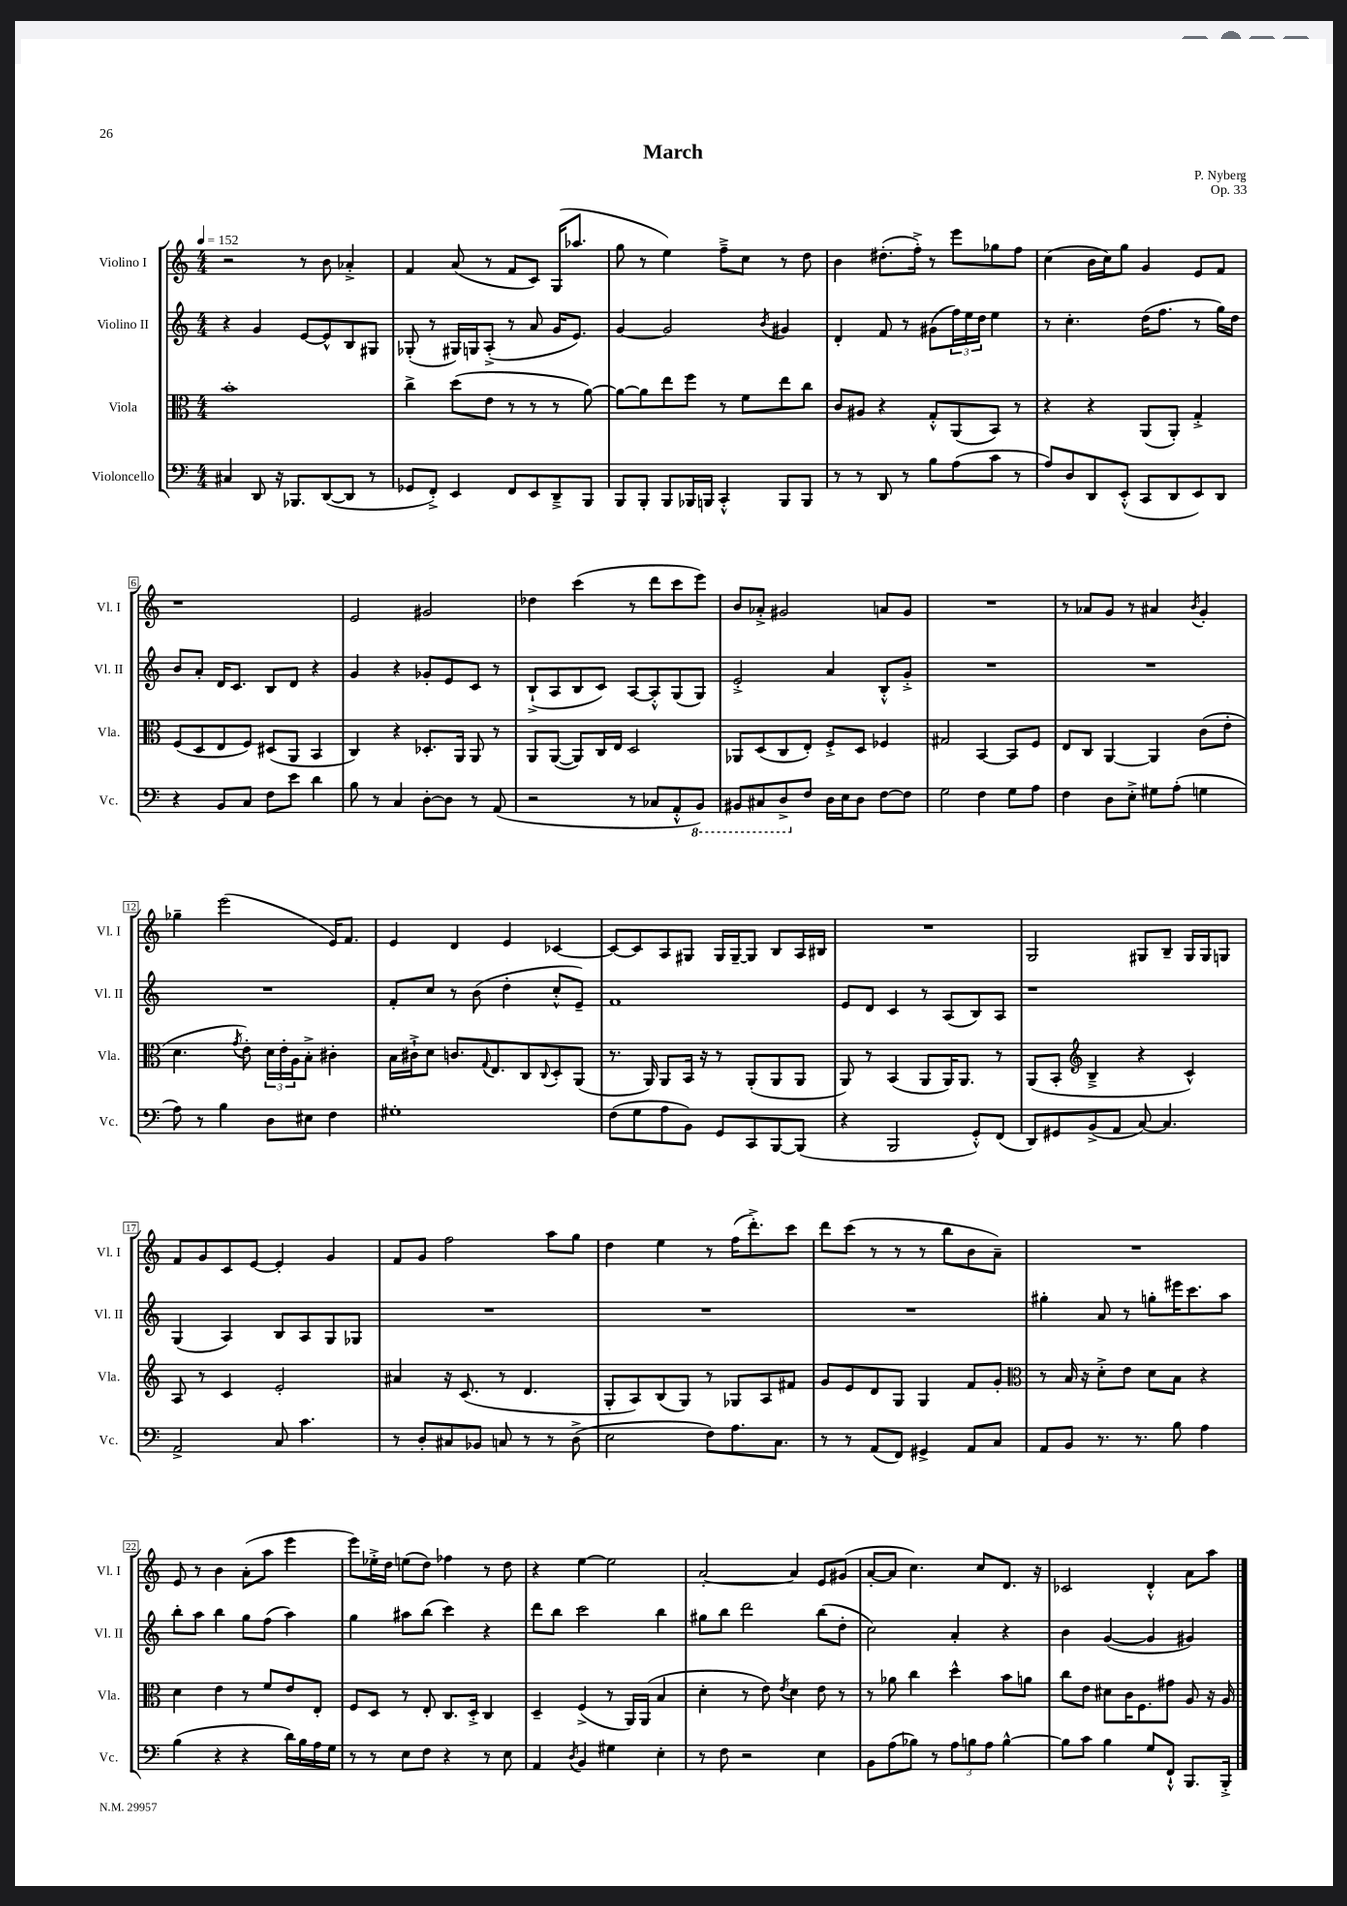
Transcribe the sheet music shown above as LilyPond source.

\header { title = "March" composer = "P. Nyberg" opus = "Op. 33" }
<<
\new StaffGroup <<
\new Staff = "s0" \with { instrumentName = "Violino I" shortInstrumentName = "Vl. I" } {
    \clef treble \key c \major \numericTimeSignature \time 4/4 \tempo 4 = 152
    r2 r8 b'8 aes'4-.-> |
    f'4 a'8( r8 f'8 c'8) g16( aes''8. |
    g''8 r8 e''4) f''8---> c''8 r8 d''8 |
    b'4 dis''8.-.( f''16-.->) r8 e'''8 ges''8 f''8 |
    c''4( b'16 c''16) g''8 g'4 e'8 f'8 |
    r1 |
    e'2 gis'2 |
    des''4 c'''4( r8 d'''8 c'''8 e'''8) |
    b'8 aes'8-.-> gis'2 a'8 gis'8 |
    R1 |
    r8 aes'8 g'8 r8 ais'4 \acciaccatura { b'8 } g'4-. |
    ges''4-- e'''2( e'16) f'8. |
    e'4 d'4 e'4 ces'4~ |
    ces'8~ ces'8 a8 gis8 gis16 gis16~-- gis8 b8 a16 bis16 |
    R1 |
    g2 gis8 b8-- gis16 gis16 g8 |
    f'8 g'8 c'8 e'8~ e'4-. g'4 |
    f'8 g'8 f''2 a''8 g''8 |
    d''4 e''4 r8 f''16( d'''8.-.->) c'''8 |
    d'''8 c'''8( r8 r8 r8 b''8 b'8 a'8--) |
    R1 |
    e'8 r8 b'4 a'8-.( a''8 e'''4 |
    e'''8) ees''16-.-> d''16 e''8( d''8) fes''4 r8 d''8 |
    r4 e''4~ e''2 |
    a'2~-. a'4 e'8 gis'8( |
    a'8~-. a'8 c''4.) c''8 d'8. r16 |
    ces'2 d'4-.-^ a'8 a''8 \bar "|." |
}
\new Staff = "s1" \with { instrumentName = "Violino II" shortInstrumentName = "Vl. II" } {
    \clef treble \key c \major \numericTimeSignature \time 4/4
    r4 g'4 e'8~ e'8-^ b8 gis8 |
    ges8-.( r8 gis16) g16 a8-.->( r8 a'8 g'16 e'8.) |
    g'4~ g'2 \acciaccatura { b'8 } gis'4 |
    d'4-. f'8 r8 gis'8( \tuplet 3/2 { f''16) e''16 d''16 } e''4 |
    r8 c''4.-. d''16( f''8. r8 g''16) d''16 |
    b'8 a'8-. d'16 c'8. b8 d'8 r4 |
    g'4 r4 ges'8-. e'8 c'8 r8 |
    b8-!->( a8 b8 c'8) a8~ a8-.-^ g8( g8) |
    e'2-.-> a'4 b8-.-^ g'8-.-> |
    R1 |
    R1 |
    R1 |
    f'8-. c''8 r8 b'8( d''4-. c''8-.-^ e'8--) |
    f'1 |
    e'8 d'8 c'4 r8 a8( b8) a8 |
    r1 |
    g4( a4) b8 a8 g8 ges8 |
    R1 |
    R1 |
    R1 |
    gis''4-. a'8 r8 g''8-. eis'''16 c'''8. a''8 |
    b''8-. a''8 b''4 g''8 f''8( a''4) |
    g''4 ais''8 b''8( c'''4) r4 |
    d'''8 b''8 c'''2 b''4 |
    gis''8 b''8 d'''2 b''8( d''8-. |
    c''2) a'4-. r4 |
    b'4 g'4~( g'4 gis'4) \bar "|." |
}
\new Staff = "s2" \with { instrumentName = "Viola" shortInstrumentName = "Vla." } {
    \clef alto \key c \major \numericTimeSignature \time 4/4
    b'1-. |
    c''4-> d''8( e'8 r8 r8 r8 a'8~) |
    a'8~ a'8 e''8 f''8 r8 f'8 e''8 c''8 |
    c'8 ais8 r4 g8-.-^ a,8( b,8) r8 |
    r4 r4 a,8( a,8-.) g4-.-> |
    f8( d8 e8 f8) dis8( a,8 b,4 |
    c4) r4 des8.-. a,16 a,8 r8 |
    a,8 a,8~( a,8) c16 e16 d2 |
    aes,8 d8( c8 e8-.) f8-.-> d8 fes4 |
    gis2 b,4~ b,8 f8 |
    e8 c8 a,4~ a,4 c'8( e'8-. |
    d'4. \acciaccatura { g'8 } e'8-.) \tuplet 3/2 { d'16 e'16-. a16 } b8-.-> cis'4-. |
    b16 cis'16-!-> d'8 c'8. \appoggiatura { g8 } e8. c8 \appoggiatura { c8 } d8-. a,8( |
    r8. a,16) a,8 b,16 r16 r8 a,8-.( a,8 a,8 |
    a,8) r8 b,4( a,8 a,16) a,8. r8 |
    a,8( b,8-. \clef treble b4---> r4 c'4-^) |
    a8 r8 c'4 e'2-. |
    ais'4 r16 c'8.( r8 d'4. |
    g8-. a8) b8( g8) r8 ges8 a8 fis'8 |
    g'8 e'8 d'8 g8 g4 f'8 g'8-. |
    \clef alto r8 b16 r16 d'8-.-> e'8 d'8 b8 r4 |
    d'4 e'4 r8 f'8 e'8 e8-. |
    f8 d8 r8 e8-. c8. d16-.-> c4 |
    d4-- f4->( r8 a,16) a,16( b4 |
    d'4-. r8 e'8) \acciaccatura { e'8 } d'4 e'8 r8 |
    r8 aes'8 c''4 d''4-^ b'8 a'8 |
    c''8 e'8 dis'8 c'16 f8. gis'8 a8 r16 a16 \bar "|." |
}
\new Staff = "s3" \with { instrumentName = "Violoncello" shortInstrumentName = "Vc." } {
    \clef bass \key c \major \numericTimeSignature \time 4/4
    cis4 d,8 r16 bes,,8. d,8~( d,8 r8 |
    ges,8 f,8-.->) e,4 f,8 e,8 d,8---> b,,8 |
    b,,8 b,,8-. b,,8 bes,,16 b,,16 c,4-.-^ b,,8 b,,8 |
    r8 r8 d,8 r8 b8 a8( c'8 r8 |
    a8) d8 d,8 e,8-.-^( c,8 d,8 e,8) d,8 |
    r4 b,8 c8 f8 e'8 d'4 |
    b8 r8 c4 d8~-. d8 r8 a,8( |
    r2 r8 ces8 a,8-.-^ \ottava #-1 b,,8) |
    bis,,8 cis,8 d,8-> \ottava #0 f8 d16 e16 d8 f8~ f8 |
    g2 f4 g8 a8 |
    f4 d8 e8-.-> gis8 a8-.( g4 |
    a8) r8 b4 d8 eis8 f4 |
    gis1-. |
    f8( g8 a8 b,8) g,8 c,8 b,,8~ b,,8( |
    r4 b,,2 g,8-.-^) f,8( |
    d,8) gis,8 b,8->( a,8 c8~) c4. |
    a,2-> c8 c'4. |
    r8 d8-. cis8 bes,8 c8 r8 r8 d8->( |
    e2 f8) a8. c8. |
    r8 r8 a,8( f,8) gis,4-> a,8 c8 |
    a,8 b,8 r8. r8. b8 a4 |
    b4( r4 r4 d'16) b16 a16 g16 |
    r8 r8 e8 f8 r4 r8 e8 |
    a,4 \acciaccatura { d8 } b,4 gis4 e4-. |
    r8 f8 r2 e4 |
    b,8 a8( bes8) r8 \tuplet 3/2 { a8 b8 a8 } b4~-^ |
    b8 c'8 b4 g8 f,8-!-^ b,,8. b,,16-.-> \bar "|." |
}
>>
>>
\layout { \context { \Score \override BarNumber.stencil = #(make-stencil-boxer 0.1 0.3 ly:text-interface::print) } }
